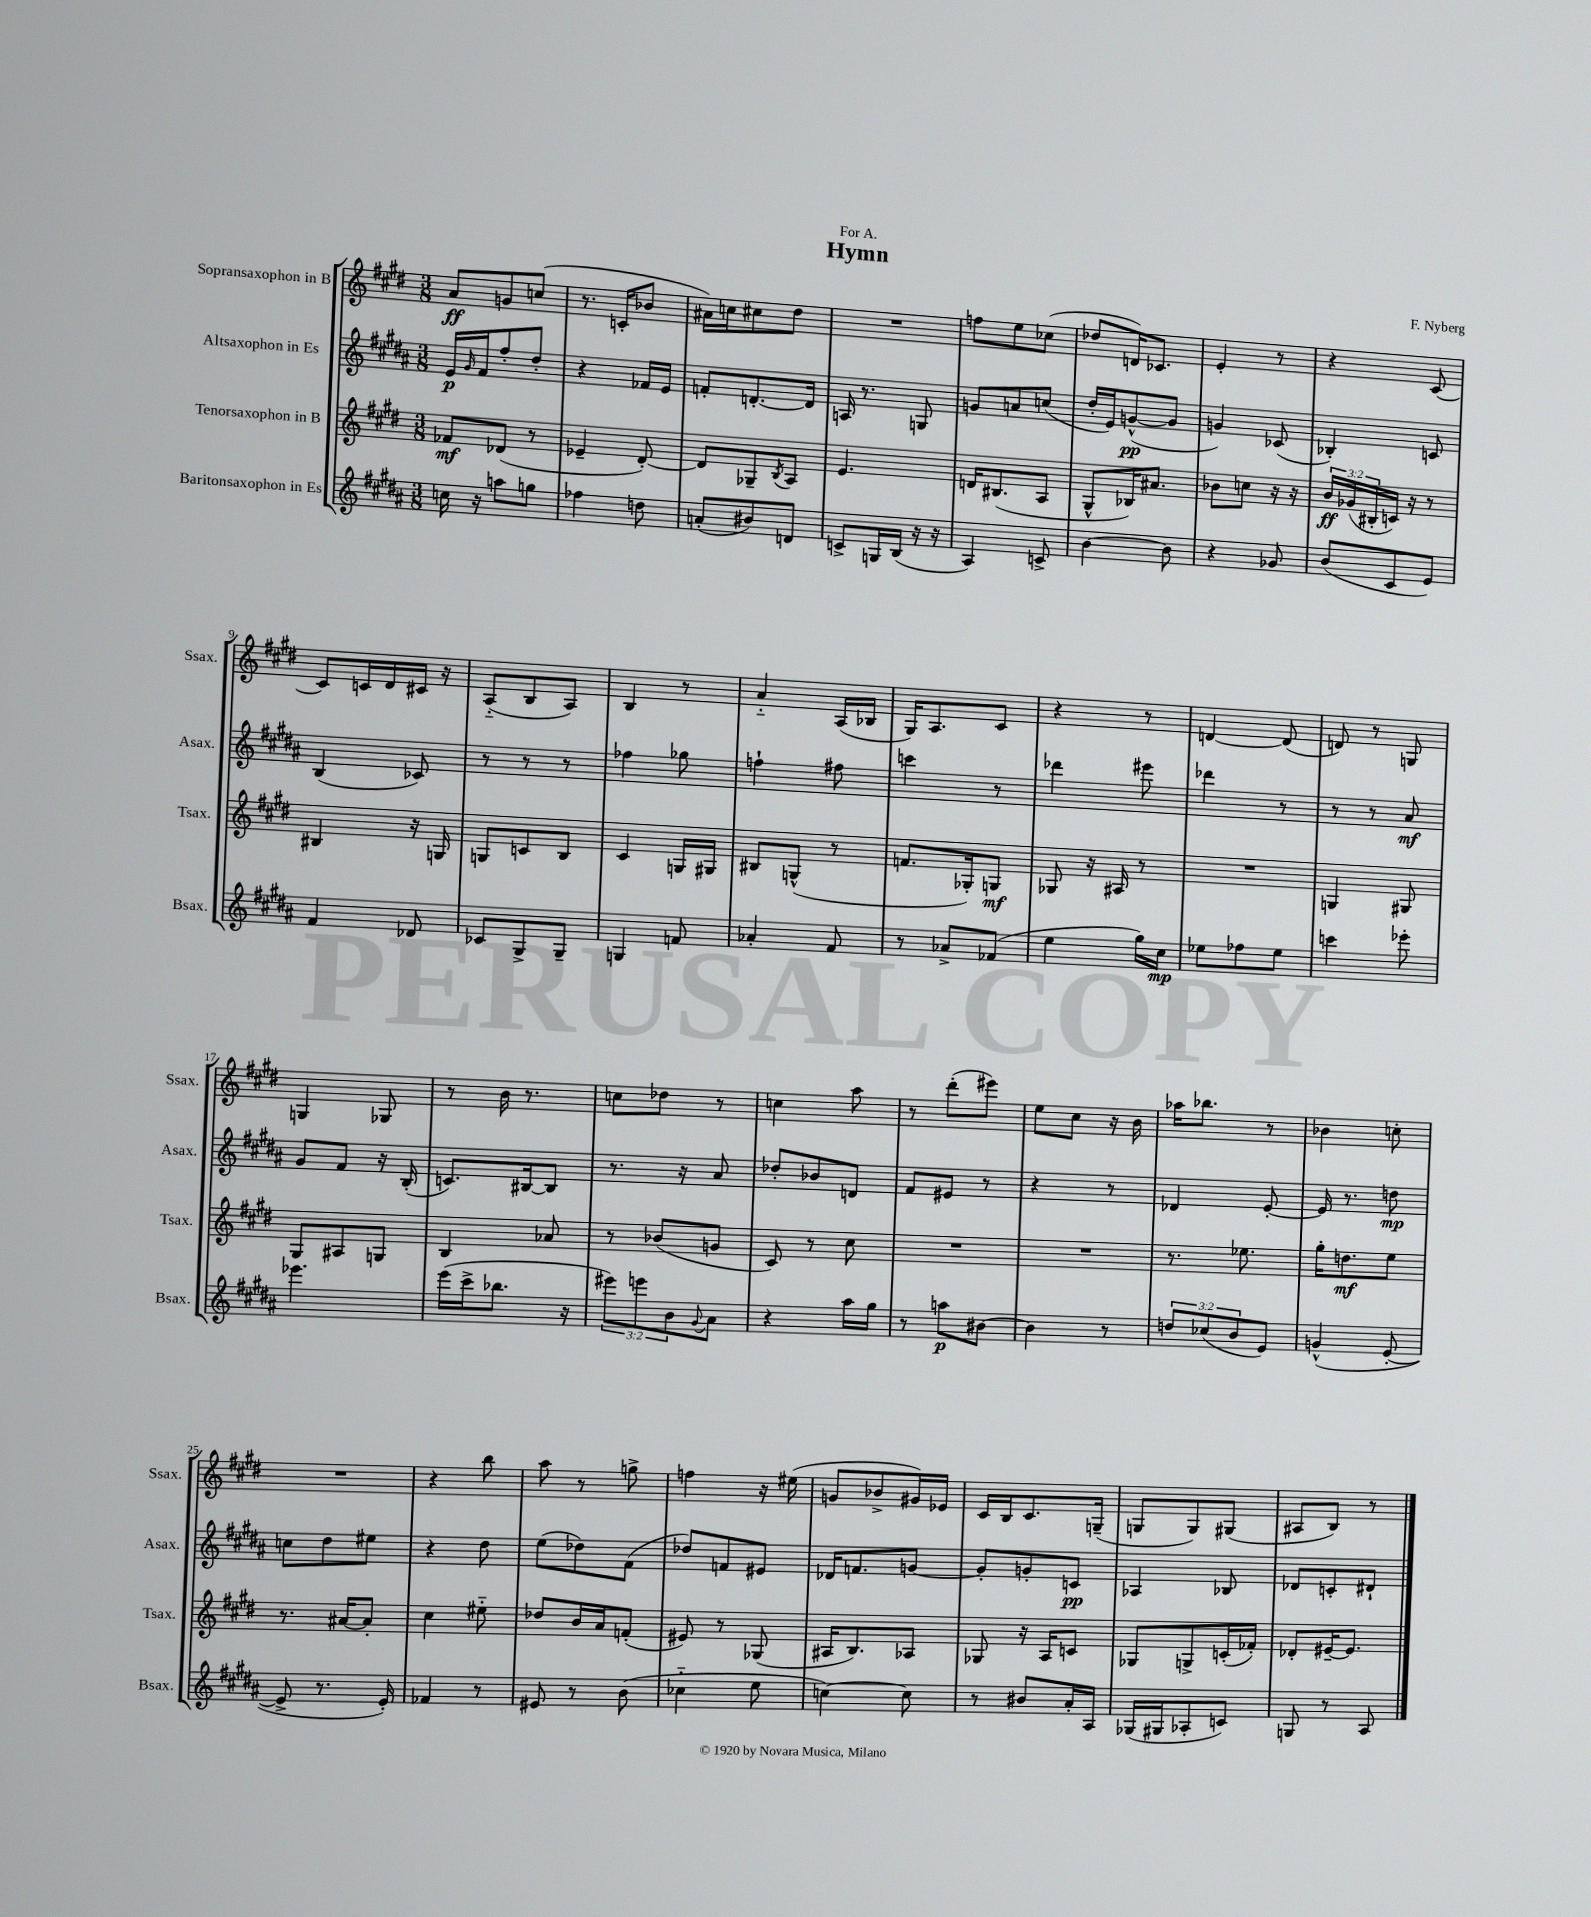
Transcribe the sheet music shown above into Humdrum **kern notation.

**kern	**dynam	**kern	**dynam	**kern	**dynam	**kern	**dynam
*part4	*part4	*part3	*part3	*part2	*part2	*part1	*part1
*staff4	*staff4	*staff3	*staff3	*staff2	*staff2	*staff1	*staff1
*I"Baritonsaxophon in Es	*	*I"Tenorsaxophon in B	*	*I"Altsaxophon in Es	*	*I"Sopransaxophon in B	*
*I'Bsax.	*	*I'Tsax.	*	*I'Asax.	*	*I'Ssax.	*
*clefG2	*	*clefG2	*	*clefG2	*	*clefG2	*
*k[f#c#g#d#a#]	*	*k[f#c#g#d#]	*	*k[f#c#g#d#a#]	*	*k[f#c#g#d#]	*
*M3/8	*	*M3/8	*	*M3/8	*	*M3/8	*
=1	=1	=1	=1	=1	=1	=1	=1
16ccn\	.	8f-X/L	mf	16e/LL	p	8a/L	ff
.	.	.	.	16qqg#/	.	.	.
16r	.	.	.	16f#/J	.	.	.
8aan\L	.	(8d-X/J	.	8ff#'/	.	8gn/	.
8ggn\J	.	8r	.	8dd#'/J	.	(8ccn/J	.
=2	=2	=2	=2	=2	=2	=2	=2
4ff-X\	.	4e-X~/	.	4r	.	8.r	.
.	.	.	.	.	.	16cn'/KL	.
8ddn\	.	[8d#'/)	.	16f-X/LL	.	8b-X/J	.
.	.	.	.	16e/JJ	.	.	.
=3	=3	=3	=3	=3	=3	=3	=3
(8an'/L	.	8d#/L]	.	8fn'/L	.	16a#X\LL)	.
.	.	.	.	.	.	16ccn\J	.
8b#X/)	.	8G-X~/	.	[8.dn'/	.	8cc#X\	.
.	.	8qB/	.	.	.	.	.
8dn/J	.	8A/J	.	.	.	8dd#\J	.
.	.	.	.	16d/Jk]	.	.	.
=4	=4	=4	=4	=4	=4	=4	=4
8cn^/L	.	4.e/	.	16An/	.	4.r	.
.	.	.	.	8.r	.	.	.
16Gn/L	.	.	.	.	.	.	.
(16B/JJ	.	.	.	.	.	.	.
16r	.	.	.	8Gn/	.	.	.
16r	.	.	.	.	.	.	.
=5	=5	=5	=5	=5	=5	=5	=5
4A#/)	.	16dn/KL	.	8gn/L	.	8ffn\L	.
.	.	(8.B#X/	.	.	.	.	.
.	.	.	.	8an/	.	8ee\	.
8cn^/	.	8A/J	.	(8ccn/J	.	(8cc-X\J	.
=6	=6	=6	=6	=6	=6	=6	=6
[4b\	.	8G#^^/L	.	16dd#'/LL	.	8dd-X/L	.
.	.	.	.	16e/J)	.	.	.
.	.	16B-X/K)	.	([8gn^^/	pp	16dn/K)	.
.	.	8.a#X/J	.	.	.	8.c-X/J	.
8b\]	.	.	.	8g/J]	.	.	.
=7	=7	=7	=7	=7	=7	=7	=7
4r	.	8b-X\L	.	4gn/)	.	4e'/	.
.	.	8ccn\J	.	.	.	.	.
8g-X/	.	16r	.	(8c-X/	.	8r	.
.	.	16r	.	.	.	.	.
=8	=8	=8	=8	=8	=8	=8	=8
(8b/L	.	24b/LL	ff	4B-X'/)	.	4r	.
.	.	(24g-X/	.	.	.	.	.
.	.	24B#X'/	.	.	.	.	.
8c#/	.	16cn/JJ)	.	.	.	.	.
.	.	16r	.	.	.	.	.
8e/J)	.	8r	.	8cn/	.	[8c#/	.
!!LO:LB:g=z
=9	=9	=9	=9	=9	=9	=9	=9
4f#/	.	4B#X/	.	(4B/	.	8c#/L]	.
.	.	.	.	.	.	16cn/L	.
.	.	.	.	.	.	16d#/	.
8d-X/	.	16r	.	8c-X/)	.	16c#X/JJ	.
.	.	16Gn/	.	.	.	16r	.
=10	=10	=10	=10	=10	=10	=10	=10
8c-X/L	.	8Gn/L	.	8r	.	(8A/L	.
8G#^/	.	8cn/	.	8r	.	8B/	.
8G#~/J	.	8B/J	.	8r	.	8A/J)	.
=11	=11	=11	=11	=11	=11	=11	=11
4Gn/	.	4c#/	.	4ff-X\	.	4B/	.
8fn/	.	16Gn/LL	.	8gg-X\	.	8r	.
.	.	16G#X/JJ	.	.	.	.	.
=12	=12	=12	=12	=12	=12	=12	=12
4a-X'/	.	8B#X/L	.	4ffn`\	.	4a/	.
.	.	(8Gn^^/J	.	.	.	.	.
8f#/	.	8r	.	8ff#X\	.	(16A/LL	.
.	.	.	.	.	.	16B-X/JJ	.
=13	=13	=13	=13	=13	=13	=13	=13
8r	.	8.fn/L	.	4cccn\	.	16G#/KL)	.
.	.	.	.	.	.	8.A/	.
8a-X^/L	.	.	.	.	.	.	.
.	.	16G-X'/k)	.	.	.	.	.
(8f-X/J	.	8Gn/J	mf	8r	.	8c#/J	.
=14	=14	=14	=14	=14	=14	=14	=14
4ee\	.	8G-X/	.	4ddd-X\	.	4r	.
.	.	16r	.	.	.	.	.
.	.	16A#X/	.	.	.	.	.
16gg#\LL)	.	8r	.	8eee#X\	.	8r	.
16cc#\JJ	mp	.	.	.	.	.	.
=15	=15	=15	=15	=15	=15	=15	=15
8ee-X\L	.	4.r	.	4ddd-X\	.	[4dn/	.
8ff-X\	.	.	.	.	.	.	.
8ee-\J	.	.	.	8r	.	(8d/]	.
=16	=16	=16	=16	=16	=16	=16	=16
4cccn\	.	4Gn/	.	8r	.	8dn/)	.
.	.	.	.	8r	.	8r	.
8eee-X'\	.	8G#X/	.	8a#/	mf	8Gn/	.
!!LO:LB:g=z
=17	=17	=17	=17	=17	=17	=17	=17
4.eee-X\	.	8G#/L	.	8g#/L	.	4Gn/	.
.	.	8A#X/	.	8f#/J	.	.	.
.	.	8Gn/J	.	16r	.	8G-X/	.
.	.	.	.	(16B'/	.	.	.
=18	=18	=18	=18	=18	=18	=18	=18
(16eee\LL	.	4B/	.	8.cn/L)	.	8r	.
16ccc#^\J	.	.	.	.	.	.	.
8.bb-X\J	.	.	.	.	.	16b\	.
.	.	.	.	[16B#X/k	.	8.r	.
.	.	8a-X/	.	8B#/J]	.	.	.
16r	.	.	.	.	.	.	.
=19	=19	=19	=19	=19	=19	=19	=19
12eee#X\L)	.	8r	.	8.r	.	8ccn\L	.
12eeen\	.	.	.	.	.	.	.
.	.	(8b-X/L	.	.	.	8dd-X\J	.
12b\	.	.	.	.	.	.	.
.	.	.	.	16r	.	.	.
8qqg#/	.	.	.	.	.	.	.
8a#\J	.	8gn/J	.	8a#/	.	8r	.
=20	=20	=20	=20	=20	=20	=20	=20
4r	.	8c#/)	.	8dd-X'/L	.	4ccn\	.
.	.	8r	.	8b-X/	.	.	.
16aa#\LL	.	8cc#\	.	8dn/J	.	8aa\	.
16gg#\JJ	.	.	.	.	.	.	.
=21	=21	=21	=21	=21	=21	=21	=21
8r	.	4.r	.	8f#/L	.	8r	.
8aan\L	p	.	.	8e#X/J	.	(8ddd#'\L	.
[8b#X\J	.	.	.	8r	.	8eee#X\J)	.
=22	=22	=22	=22	=22	=22	=22	=22
4b#\]	.	4.r	.	4r	.	8ee\L	.
.	.	.	.	.	.	8cc#\J	.
8r	.	.	.	8r	.	16r	.
.	.	.	.	.	.	16b\	.
=23	=23	=23	=23	=23	=23	=23	=23
12ddn/L	.	8.r	.	4d-X/	.	16aa-X\KL	.
.	.	.	.	.	.	8.bb-X\J	.
(12cc-X/	.	.	.	.	.	.	.
12b/	.	.	.	.	.	.	.
.	.	8.ee-X\	.	.	.	.	.
8e/J)	.	.	.	[8e'/	.	8r	.
=24	=24	=24	=24	=24	=24	=24	=24
(4gn^^/	.	16gg#'\KL	.	16e/]	.	4b-X\	.
.	.	8.ddn\	mf	8.r	.	.	.
[8e'/	.	8ee\J	.	8ddn\	mp	8ccn'\	.
!!LO:LB:g=z
=25	=25	=25	=25	=25	=25	=25	=25
8e^/]	.	8.r	.	8ccn\L	.	4.r	.
8.r	.	.	.	8dd#\	.	.	.
.	.	[16a#X/KL	.	.	.	.	.
.	.	8a#'/J]	.	8ee#X\J	.	.	.
16e'/)	.	.	.	.	.	.	.
=26	=26	=26	=26	=26	=26	=26	=26
4f-X/	.	4cc#\	.	4r	.	4r	.
8r	.	8ee#X\	.	8dd#\	.	8bb\	.
=27	=27	=27	=27	=27	=27	=27	=27
8e#X/	.	8dd-X/L	.	(8ee\L	.	8aa\	.
8r	.	16b/L	.	8dd-X\)	.	8r	.
.	.	16a/J	.	.	.	.	.
(8b\	.	(8fn'/J	.	(8f#\J	.	8ggn^\	.
=28	=28	=28	=28	=28	=28	=28	=28
4cc-X\	.	8e#X/)	.	8dd-X/L)	.	4ffn\	.
.	.	8r	.	8fn/	.	.	.
8ee\	.	(8G-X/	.	8e#X/J	.	16r	.
.	.	.	.	.	.	(16ee#X\	.
=29	=29	=29	=29	=29	=29	=29	=29
[4ccn\)	.	16A#X/KL	.	16d-X/KL	.	8gn/L	.
.	.	8.B/)	.	8.fn/	.	.	.
.	.	.	.	.	.	8b-X^/	.
8cc\]	.	8A-X/J	.	[8gn/J	.	16g#X/L)	.
.	.	.	.	.	.	16e-X/JJ	.
=30	=30	=30	=30	=30	=30	=30	=30
8r	.	8G-X/	.	8g'/L]	.	16c#/LL	.
.	.	.	.	.	.	16B/J	.
8b#X/L	.	16r	.	8gn'/	.	8.c#/	.
.	.	16A/KL	.	.	.	.	.
16a#'/L	.	8cn/J	.	8cn/J	pp	.	.
16A#/JJ	.	.	.	.	.	(16Gn~/Jk	.
=31	=31	=31	=31	=31	=31	=31	=31
(16G-X/LL	.	8G-X/L	.	4A-X/	.	8Gn/L	.
16G#X/J	.	.	.	.	.	.	.
8A-X'/	.	8Gn^/	.	.	.	8G/)	.
8cn/J)	.	(16cn'/L	.	8B-X/	.	(8G#X/J	.
.	.	16f-X'/JJ)	.	.	.	.	.
=32	=32	=32	=32	=32	=32	=32	=32
8Gn/	.	8d-X'/L	.	8d-X/L	.	8A#X/L	.
8r	.	[16e#X~/K	.	8cn'/	.	8B/J)	.
.	.	8.e#/J]	.	.	.	.	.
8A#/	.	.	.	8d#X`/J	.	8r	.
==	==	==	==	==	==	==	==
*-	*-	*-	*-	*-	*-	*-	*-
